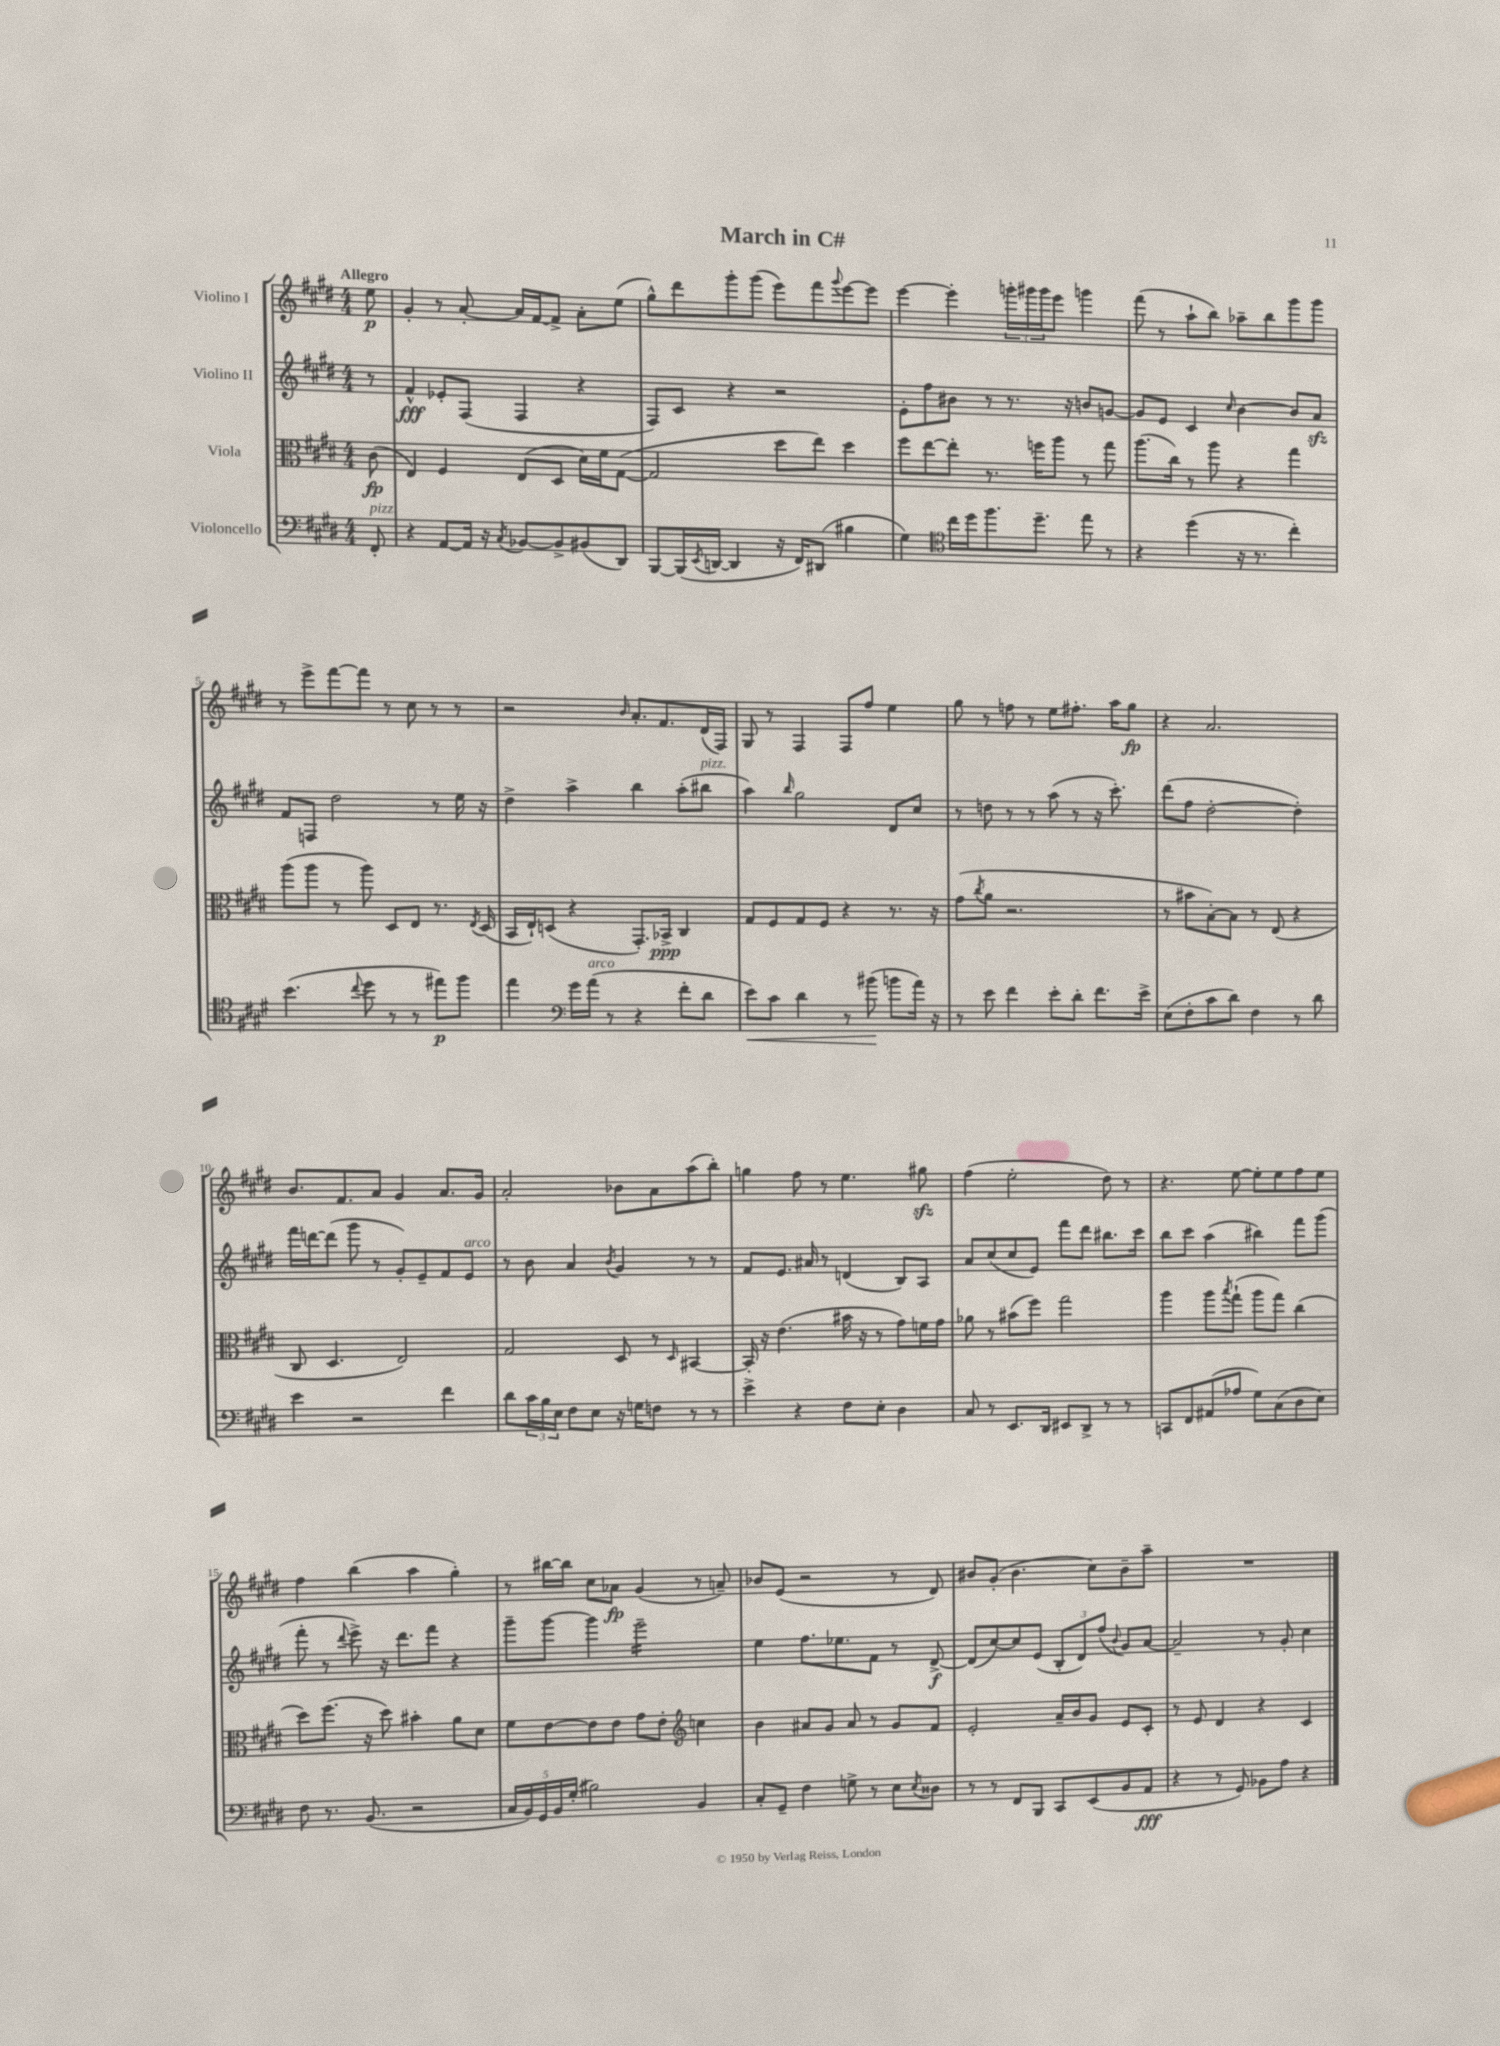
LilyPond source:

\header { title = "March in C#" }
<<
\new StaffGroup <<
\new Staff = "s0" \with { instrumentName = "Violino I" } {
    \clef treble \key e \major \numericTimeSignature \time 4/4 \partial 8 \tempo "Allegro"
    e''8\p |
    gis'4-. r8 a'8~-. a'16 fis'16~ fis'8-> a'8-. e''8( |
    gis''8-^) dis'''8 gis'''8-. gis'''8( e'''8) fis'''8 \appoggiatura { gis'''8 } e'''8~ e'''8 |
    e'''4~ e'''4-. \tuplet 3/2 { g'''16-. gis'''16 gis'''16 } e'''8 g'''4 |
    fis'''8( r8 a''8-! b''8) aes''8-- b''8 gis'''8 gis'''8 |
    r8 e'''8-> fis'''8~ fis'''8 r8 cis''8 r8 r8 |
    r2 \grace { b'16 } a'8.-. fis'8. dis'16( fis16) |
    gis8 r8 fis4 fis8 fis''8 e''4 |
    gis''8 r8 f''8 r8 e''8 fis''8.-. a''16 gis''8\fp |
    r4 a'2. |
    b'8. fis'8. a'8 gis'4 a'8. gis'16 |
    a'2-. bes'8 a'8 a''8( b''8-.) |
    g''4 fis''8 r8 e''4. gis''8\sfz |
    fis''4( e''2-. dis''8) r8 |
    r4. e''8~ e''8-. e''8 fis''8 e''8 |
    fis''4 b''4( a''4 gis''4-.) |
    r8 bis''16~ bis''16 cis''8 aes'8\fp gis'4( r8 a'8--) |
    bes'8 e'8( r2 r8 dis'8) |
    bis'8 gis'8-.( bis'4. cis''8) bis'8-- a''8-- |
    R1 \bar "|." |
}
\new Staff = "s1" \with { instrumentName = "Violino II" } {
    \clef treble \key e \major \numericTimeSignature \time 4/4 \partial 8
    r8 |
    fis'4-^\fff ees'8-. fis8( fis4 r4 |
    fis8) cis'8 r4 r2 |
    e'8-. fis''8 bis'8 r8 r8. r16 b'8 g'8~ |
    g'8 e'8 cis'4 \grace { cis''16 } b'4~ b'8 a'8\sfz |
    fis'8 f8 dis''2 r8 e''16 r16 |
    dis''4-> a''4-> b''4 a''8-.( bis''8^\markup { \italic "pizz." } |
    a''4) \grace { b''16 } gis''2 dis'8 cis''8 |
    r8 d''8 r8 r8 a''8( r8 r16 cis'''8.-.) |
    dis'''8( fis''8 dis''2~-. dis''4-.) |
    fis'''16 d'''16~ d'''8( gis'''8 r8 gis'8-.) e'8-- fis'8 e'8^\markup { \italic "arco" } |
    r8 b'8 a'4 \acciaccatura { b'8 } gis'4 r8 r8 |
    fis'8 e'8. ais'16 r8 d'4( b8) a8 |
    a'8 cis''8( cis''8 e'8) fis'''8 dis'''8 bis''8. cis'''16 |
    b''8 cis'''8 a''4( bis''4) fis'''8 gis'''8( |
    fis'''8-. r8 \appoggiatura { dis'''8 } e'''8->) r16 dis'''8. fis'''8 r4 |
    gis'''8-- gis'''8~ gis'''4 e'''2:16-- |
    e''4 fis''8. ees''8. fis'8 r8 dis'8~->\f |
    dis'8( cis''8~) cis''8 e'8( \tuplet 3/2 { b8-. dis'8) fis''8( } \appoggiatura { b'8 } gis'8) a'8~ |
    a'2-- r8 gis'8-. cis''4 \bar "|." |
}
\new Staff = "s2" \with { instrumentName = "Viola" } {
    \clef alto \key e \major \numericTimeSignature \time 4/4 \partial 8
    cis'8\fp( |
    e4) fis4 e8( dis8 dis'16) fis'16 gis8~( |
    gis2 dis''8 e''8) dis''4 |
    fis''8 e''8~ e''8-. r8. f''16 a''8 r8 gis''8 |
    a''8.( cis''16) r8 a''8 r4 gis''4 |
    a''8( a''8 r8 a''8) dis8 e8 r8. \acciaccatura { e8 } dis16( |
    b,16 e16-!) d8( r4 gis,8.-.) bes,16->\ppp cis4 |
    gis8 fis8 gis8 fis8 r4 r8. r16 |
    gis'8( \acciaccatura { cis''8 } a'8 r2. |
    r8 bis'8 b8~-.) b8 r8 e8( r4 |
    cis8 dis4. e2) |
    gis2 dis8 r8 \grace { dis16 } bis,4~ |
    bis,16-. r16 e'4.( bis'16 r16 r8 gis'8) f'16 gis'16 |
    aes'8 r8 bis'8( fis''8) gis''2 |
    a''4 a''8 \acciaccatura { b''8 } gis''8-!( a''8 gis''8) cis''4( |
    dis''8) fis''8.( r16 dis''8) bis'4-. a'8 dis'8 |
    fis'8 e'8~ e'8 e'8 gis'8 e'8-. \clef treble c''4 |
    b'4 ais'8 gis'8 ais'8 r8 gis'8 fis'8 |
    e'2-. a'16-- b'16 gis'8 e'8 cis'8-. |
    r8 e'8 dis'4 r4 cis'4 \bar "|." |
}
\new Staff = "s3" \with { instrumentName = "Violoncello" } {
    \clef bass \key e \major \numericTimeSignature \time 4/4 \partial 8
    fis,8-.^\markup { \italic "pizz." } |
    r4 a,8~ a,16 r16 \acciaccatura { cis8 } bes,8~ bes,8-> bis,8( dis,8) |
    b,,8~ b,,16( \acciaccatura { e,8 } d,16~ d,4 r16 fis,16) dis,8( bis4 |
    gis4) \clef tenor cis''16 dis''16 fis''8. dis''8.-- e''8 r8 |
    r4 dis''4( r16 r8. cis''4-.) |
    b'4.( \appoggiatura { cis''8 } dis''8 r8 r8 eis''8\p) fis''8 |
    e''4 \clef bass gis'16 a'16^\markup { \italic "arco" }( r8 r4 fis'8-. dis'8 |
    e'8\<) cis'8 dis'4 r8 bis'8\!( b'8 a'16) r16 |
    r8 e'8 fis'4 e'8-. dis'8-. fis'8. e'16-> |
    e8( fis8-. cis'8 dis'8) fis4 r8 dis'8 |
    e'4 r2 fis'4 |
    dis'8 \tuplet 3/2 { cis'16 b16 e16 } fis8 e8 r16 g16 f8 r8 r8 |
    e'4-> r4 fis8 e8-. dis4 |
    cis8 r8 e,8. dis,16 eis,8 dis,8-> r8 r8 |
    c,8 fis,8 ais,8( aes8 gis8) cis8( dis8 e8) |
    fis8 r8. b,8.( r2 |
    \tuplet 5/4 { cis16 b,16) gis,16 b,16 gis16-.( } bis2) b,4 |
    cis8-. gis,8-- fis4 g8-> r8 e8 \acciaccatura { e8 } disis8 |
    r8 r8 fis,8 b,,8 cis,8 e,8( b,8 a,8\fff |
    r4 r8 gis,8) bes,8 a8 r4 \bar "|." |
}
>>
>>
